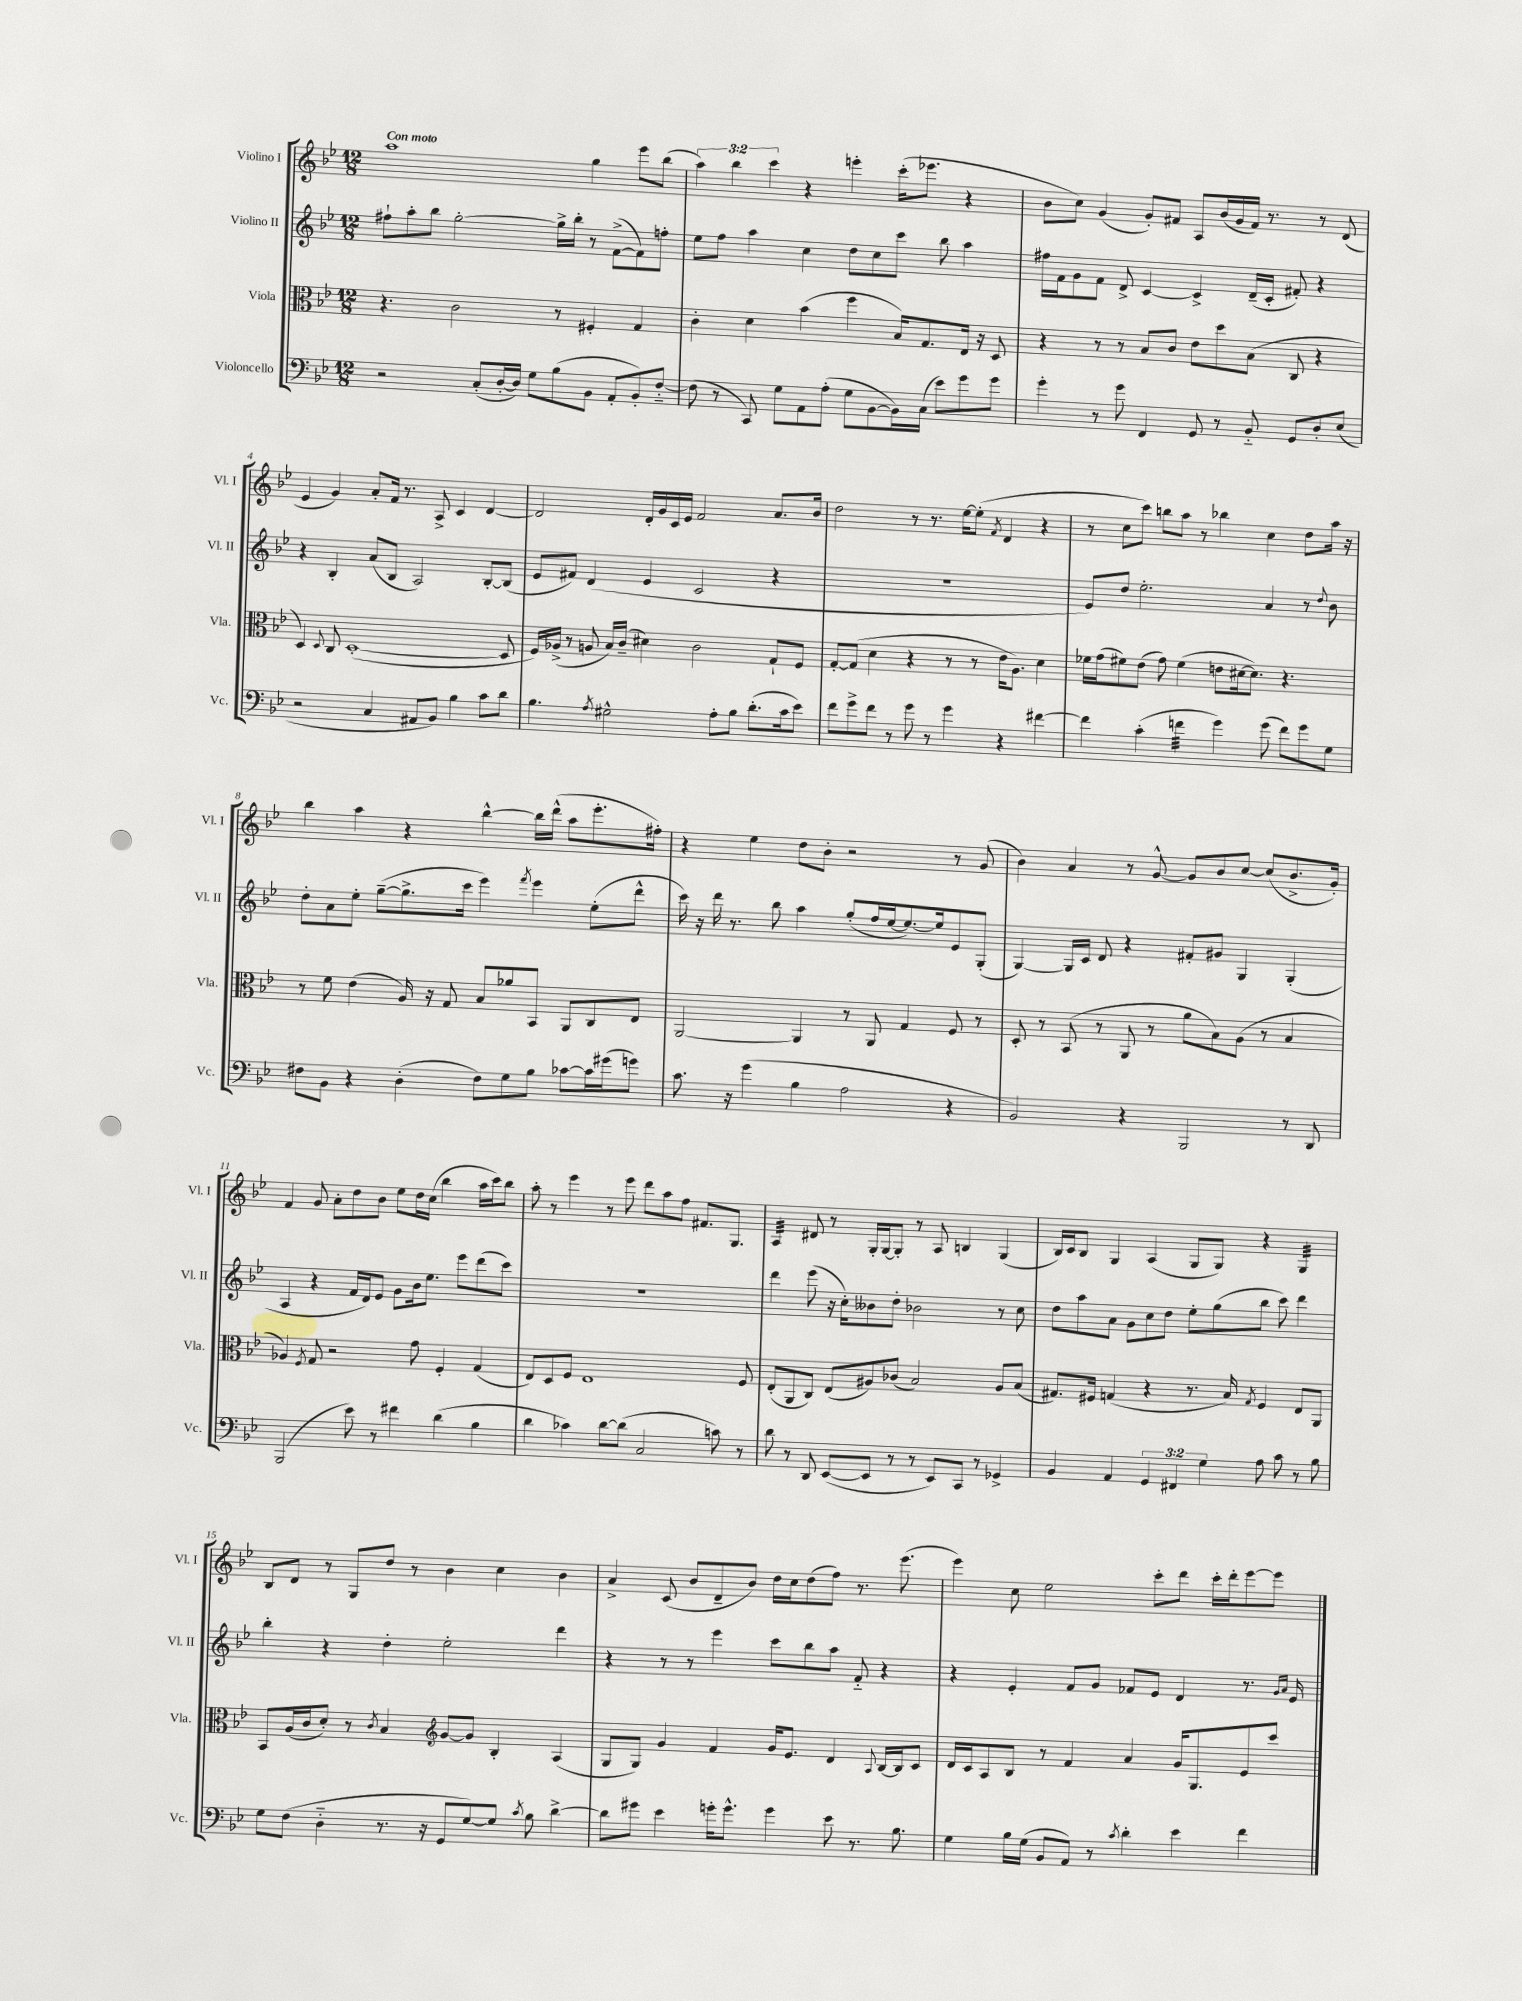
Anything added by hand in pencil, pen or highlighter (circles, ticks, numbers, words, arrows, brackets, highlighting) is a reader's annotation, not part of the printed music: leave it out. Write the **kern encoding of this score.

**kern	**kern	**kern	**kern
*staff4	*staff3	*staff2	*staff1
*clefF4	*clefC3	*clefG2	*clefG2
*k[b-e-]	*k[b-e-]	*k[b-e-]	*k[b-e-]
*M12/8	*M12/8	*M12/8	*M12/8
2r	4.r	8ff#`	1aa
.	.	8aa'	.
.	.	8bb-	.
.	2c	[2gg'	.
(8C'	.	.	.
[16D'	.	.	.
16D])	.	.	.
8G	.	.	.
(8B-	8r	16gg^]	.
.	.	16bb-'	.
8BB-	4F#'	8r	4gg
8AA'	.	([8f^	.
8BB-')	4G	8f])	8eee-
[8F'~	.	8ff'	(8bb-
=	=	=	=
(8F]	4c'	8ee-	6aa)
8r	.	8ff	.
.	.	.	6bb-
8CC)	4d	4aa	.
.	.	.	6ccc
8G	.	.	.
8AA	(4b-	4cc	4r
(8A'	.	.	.
8G	4ff	8dd	4eee'
[8BB-	.	8cc	.
16BB-])	16B-)	8ccc	(16ccc'
(16C	8.G	.	8.eee-
8e-)	.	8bb-	.
8g	16E-	4aa	4r
.	16r	.	.
8g	8D	.	.
=	=	=	=
4g'	4r	16ff#	8b-
.	.	16f	.
.	.	8g	8cc)
8r	8r	8f	(4g
8g	8r	8d^	.
4FF	8B-	[4c	8g')
.	8c	.	8f#
8GG	8e-	4c^]	8A
8r	8dd	.	(16b-
.	.	.	16g
8BB-'~	(8B-	(16d~	16f#)
.	.	16c'	8.r
8GG	8C	8f#')	.
8D'	4r	4r	8r
(8E-	.	.	(8d
=	=	=	=
2r	4D)	4r	4e-
.	8qqD	.	.
.	8C	4B-'	4g)
.	([1D'	.	.
4C	.	(8a	8a'
.	.	8B-	16f
.	.	.	8.r
8AA#	.	2A)	.
8BB-)	.	.	8A^
4B-	.	.	4c
8c	.	[8B-'	[4d
8d	8D]	(8B-]	.
=	=	=	=
4.B-	16F)	8e-	2d]
.	(16A-^	.	.
.	8r	8f#)	.
.	8A	(4d	.
8qA	.	.	.
2G#^^	16B-)	.	.
.	(16c~	.	.
.	4d#)	4e-	16d'
.	.	.	16g
.	.	.	16c
.	.	.	16e-
.	2c	2c	2f
8A'	.	.	.
8B-	.	.	.
(8.d'	.	.	.
.	8G`	4r	8.a
16c	.	.	.
8e-)	8F	.	.
.	.	.	16b-
=	=	=	=
8f	[8G'	1.r	2dd
8g^	(8G]	.	.
8f	4d	.	.
8r	.	.	.
8g	4r	.	8r
8r	.	.	8.r
4g	8r	.	.
.	.	.	[16ee-
.	8r	.	(8ee-']
.	.	.	8qf
4r	16e-	.	4d
.	8.A)	.	.
[4f#	4d	.	4r
=	=	=	=
4f#]	16f-	8e-)	8r
.	(16g	.	.
.	8f#)	8dd	8cc
(4c'	(8e-	2.ee-'	8ccc)
.	8g)	.	8bb
4f	(4f#	.	8aa
.	.	.	8r
4g)	8e	.	4bb-
.	[16d#	.	.
.	8.d#])	.	.
(8g	.	4a	4cc
8f)	4.r	.	.
8g	.	8r	8dd
.	.	8qqdd	.
8G	.	8b-	16aa
.	.	.	16r
=	=	=	=
8F#	8r	8dd'	4bb-
8BB-	8f	8a	.
4r	(4e-	8ee-'	4aa
.	.	([8gg~	.
(4D'	16A)	8.gg^]	4r
.	16r	.	.
.	8G	.	.
.	.	16ccc	.
8F#)	8B-	4eee-)	[4bb-^^
8G	8a-	.	.
.	.	8qfff	.
8B-	8BB-	4eee-	16bb-]
.	.	.	(16ddd^^
[8c-	8AA	.	8aa
16c-]	8C	(8ee-'	8.eee-'
(16g#	.	.	.
8g)	8E-	8ddd^^	.
.	.	.	16ff#')
=	=	=	=
8.c	[2AA	16ccc)	4r
.	.	16r	.
.	.	16ddd	.
16r	.	8.r	.
(4g	.	.	4ee-
.	.	8bb-	.
4B-	4AA]	4aa	8dd
.	.	.	8b-'
2A	8r	(8gg'	2r
.	8AA	16ff	.
.	.	[16ee-	.
.	4G	8.ee-_)	.
.	.	16ee-]	.
4r	8F	8e-	8r
.	8r	(8G'	(8g
=	=	=	=
2BB-)	8D'	[4G)	4b-)
.	8r	.	.
.	(8BB-	16G]	4a
.	.	16c	.
.	8r	8d	.
4r	8AA	4r	8r
.	8r	.	[8g^^
2BBB-	8a	8f#'	8g]
.	8B-)	8g#	8b-
.	(8A	4G	[8cc
.	8r	.	(8cc]
8r	4B-	(4G'	8.b-^
8DD	.	.	.
.	.	.	16g')
=	=	=	=
(2BBB-	4A-)	4A	4f
.	8qF	.	.
.	8G	4r	8g
.	2r	.	8a'
8e-)	.	16f	8dd
.	.	16d)	.
8r	.	8e-	8b-
4f#	.	8g	8ee-
.	8g	16b-	16dd
.	.	8.ee-	(16cc
(4d	4F'	.	4bb-
.	.	8eee-	.
4B-	(4G	(8ddd	16aa
.	.	.	16ccc)
.	.	8ccc)	8bb-
=	=	=	=
4d	8E-)	1.r	8aa'
.	8D	.	8r
4c-)	8F	.	4eee-
.	1E-	.	.
[8d	.	.	8r
(8d]	.	.	8eee-
2C	.	.	8ddd
.	.	.	8aa
.	.	.	8ff
.	.	.	8.f#
8c)	.	.	.
.	.	.	8.G
8r	8F	.	.
=	=	=	=
8d	(8E-'	4ddd	4A
8r	8AA	.	.
8DD	8C)	(8eee-	8d#
([8EE-	(8E-	16r	8r
.	.	16cc')	.
8EE-]	8A#)	8b--	16G'
.	.	.	[16G
8r	(8c-	8dd'	8G']
8r	2B-)	2b-	8r
8EE-)	.	.	8A
8CC	.	.	4B
8r	.	.	.
4GG-^	8A#	8r	(4G
.	(8B-	8cc	.
=	=	=	=
4BB-	8.G#)	8dd	16B-)
.	.	.	16c
.	.	8aa	8B-
.	16F#	.	.
4AA	(4G	8a	4G
.	.	8g	.
6GG	4r	8cc	(4A
.	.	8dd	.
6FF#	.	.	.
.	8.r	8ee-'	8G
6G	.	.	.
.	.	(8gg	8G)
.	16B-)	.	.
.	8qG	.	.
8A	4F#	8bb-	4r
8c	.	8ccc)	.
8r	8E-	4ddd	4G
8B-	8AA	.	.
=	=	=	=
8G	8BB-	4bb-'	8B-
(8F	(16A	.	8d
.	16c	.	.
4D'~	8d')	4r	8r
.	8r	.	8G
.	8qc	.	.
8.r	4B-	4dd'	8dd
.	.	.	8r
16r	.	.	.
*	*clefG2	*	*
8GG	[8g	2ee-'	4b-
[8G)	8g]	.	.
8G]	4B-'	.	4cc
8qc	.	.	.
8B-	.	.	.
[4d^	(4A	4ddd	4b-
=	=	=	=
8d]	8G	4r	4a^
8g#	8G)	.	.
4e-	4g	8r	(8c
.	.	8r	8b-
16g'	4f	4eee-	8d~
8.g^^	.	.	.
.	.	.	8b-)
4g	16g	8ccc	16dd
.	8.e-	.	16cc
.	.	8bb-	(8dd
8e-	4d	8aa	8ff)
8.r	.	8f'~	8.r
.	8qqA	.	.
.	[16B-	4r	.
8.B-	16B-]	.	(8.eee-
.	8c	.	.
=	=	=	=
4G	16d	4r	4eee-)
.	16c	.	.
.	8A	.	.
16B-	8B-	4e-'	8cc
(16G	.	.	.
8BB-	8r	.	2ee-
8AA)	4f	8f	.
8r	.	8g	.
8qc	.	.	.
4d'	4a	8f-	.
.	.	8e-	8ccc'
4e-	16g	4d	8ddd
.	8.G	.	.
.	.	.	16ccc'
.	.	.	16ddd'
4f	8e-	8.r	[8eee-
.	8ccc	.	8eee-]
.	.	16qqg	.
.	.	16qqa	.
.	.	16e-	.
==	==	==	==
*-	*-	*-	*-
